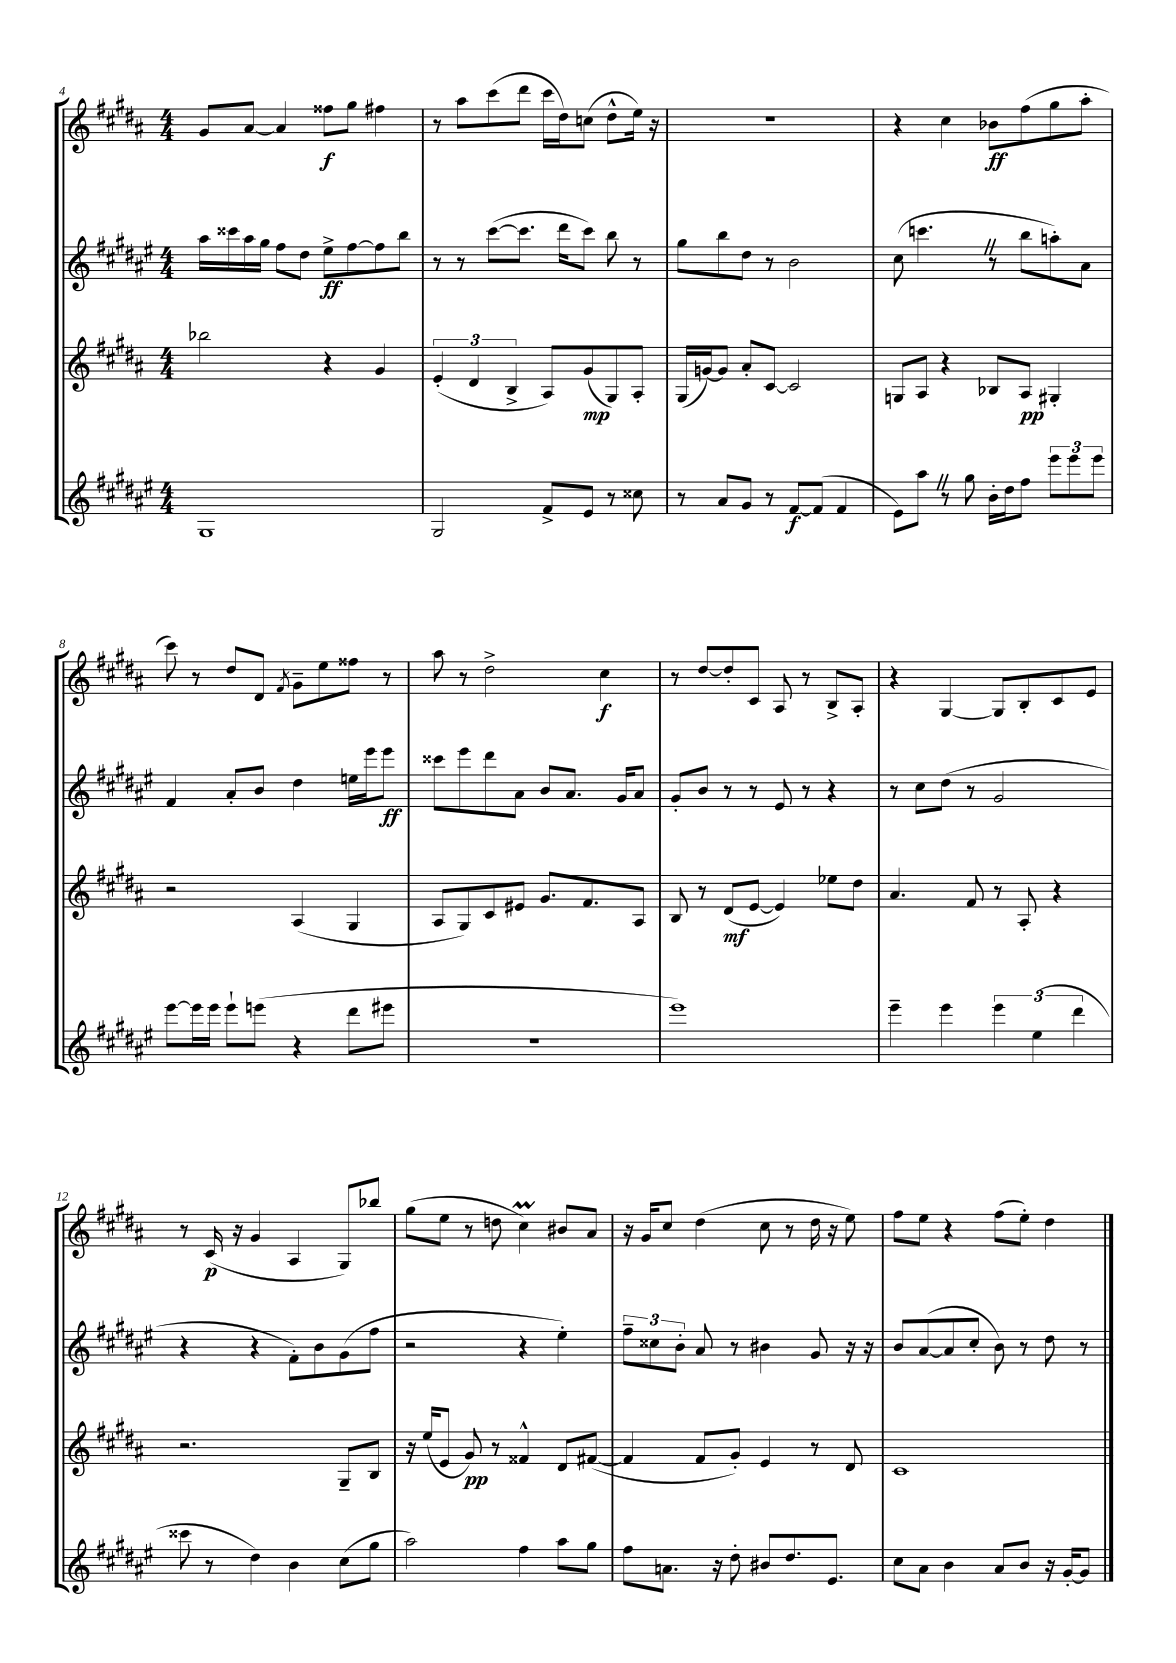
<<
\new StaffGroup <<
\new Staff = "s0" {
    \clef treble \key b \major \numericTimeSignature \time 4/4
    gis'8 ais'8~ ais'4 fisis''8\f gis''8 fis''4 |
    r8 ais''8 cis'''8( dis'''8 cis'''16 dis''16) c''8( dis''8-^ e''16) r16 |
    R1 |
    r4 cis''4 bes'8\ff fis''8( gis''8 ais''8-. |
    cis'''8) r8 dis''8 dis'8 \acciaccatura { fis'8 } gis'8-- e''8 fisis''8 r8 |
    ais''8 r8 dis''2-> cis''4\f |
    r8 dis''8~ dis''8-. cis'8 ais8 r8 b8-> ais8-. |
    r4 gis4~ gis8 b8-. cis'8 e'8 |
    r8 cis'16\p( r16 gis'4 ais4 gis8) bes''8 |
    gis''8( e''8 r8 d''8 cis''4\prall) bis'8 ais'8 |
    r16 gis'16 cis''8 dis''4( cis''8 r8 dis''16 r16 e''8) |
    fis''8 e''8 r4 fis''8( e''8-.) dis''4 \bar "|." |
}
\new Staff = "s1" {
    \clef treble \key fis \major \numericTimeSignature \time 4/4
    ais''16 cisis'''16 ais''16 gis''16 fis''8 dis''8 eis''8->\ff fis''8~ fis''8 b''8 |
    r8 r8 cis'''8~( cis'''8. dis'''16 cis'''8) b''8 r8 |
    gis''8 b''8 dis''8 r8 b'2 |
    cis''8( c'''4. \once \override BreathingSign.text = \markup { \musicglyph "scripts.caesura.straight" } \breathe r8 b''8 a''8-.) ais'8 |
    fis'4 ais'8-. b'8 dis''4 e''16 eis'''16 eis'''8\ff |
    cisis'''8 eis'''8 dis'''8 ais'8 b'8 ais'8. gis'16 ais'8 |
    gis'8-. b'8 r8 r8 eis'8 r8 r4 |
    r8 cis''8 dis''8( r8 gis'2 |
    r4 r4 fis'8-.) b'8 gis'8( fis''8 |
    r2 r4 eis''4-.) |
    \tuplet 3/2 { fis''8-- cisis''8 b'8-. } ais'8 r8 bis'4 gis'8 r16 r16 |
    b'8 ais'8~( ais'8 cis''8-. b'8) r8 dis''8 r8 \bar "|." |
}
\new Staff = "s2" {
    \clef treble \key b \major \numericTimeSignature \time 4/4
    bes''2 r4 gis'4 |
    \tuplet 3/2 { e'4-.( dis'4 b4-> } ais8) gis'8\mp( gis8) ais8-. |
    gis16( g'16~) g'8 ais'8-. cis'8~ cis'2 |
    g8 ais8 r4 bes8 ais8\pp gis4-. |
    r2 ais4( gis4 |
    ais8 gis8) cis'8 eis'8 gis'8. fis'8. ais8 |
    b8 r8 dis'8\mf( e'8~ e'4) ees''8 dis''8 |
    ais'4. fis'8 r8 ais8-. r4 |
    r2. gis8-- b8 |
    r16 e''16( e'8 gis'8\pp) r8 fisis'4-^ dis'8 fis'8~( |
    fis'4 fis'8 gis'8-.) e'4 r8 dis'8 |
    cis'1 \bar "|." |
}
\new Staff = "s3" {
    \clef treble \key fis \major \numericTimeSignature \time 4/4
    gis1 |
    gis2 fis'8-> eis'8 r8 cisis''8 |
    r8 ais'8 gis'8 r8 fis'8~\f fis'8( fis'4 |
    eis'8) ais''8 \once \override BreathingSign.text = \markup { \musicglyph "scripts.caesura.straight" } \breathe r8 gis''8 b'16-. dis''16 fis''8 \tuplet 3/2 { eis'''8 eis'''8 eis'''8 } |
    eis'''8~ eis'''16 eis'''16 eis'''8-! e'''8( r4 dis'''8 eis'''8 |
    R1 |
    eis'''1) |
    eis'''4-- eis'''4 \tuplet 3/2 { eis'''4 eis''4( dis'''4 } |
    cisis'''8 r8 dis''4) b'4 cis''8( gis''8 |
    ais''2) fis''4 ais''8 gis''8 |
    fis''8 a'8. r16 dis''8-. bis'8 dis''8. eis'8. |
    cis''8 ais'8 b'4 ais'8 b'8 r16 gis'16~-. gis'8 \bar "|." |
}
>>
>>
\layout { \context { \Score currentBarNumber = #4 } }
